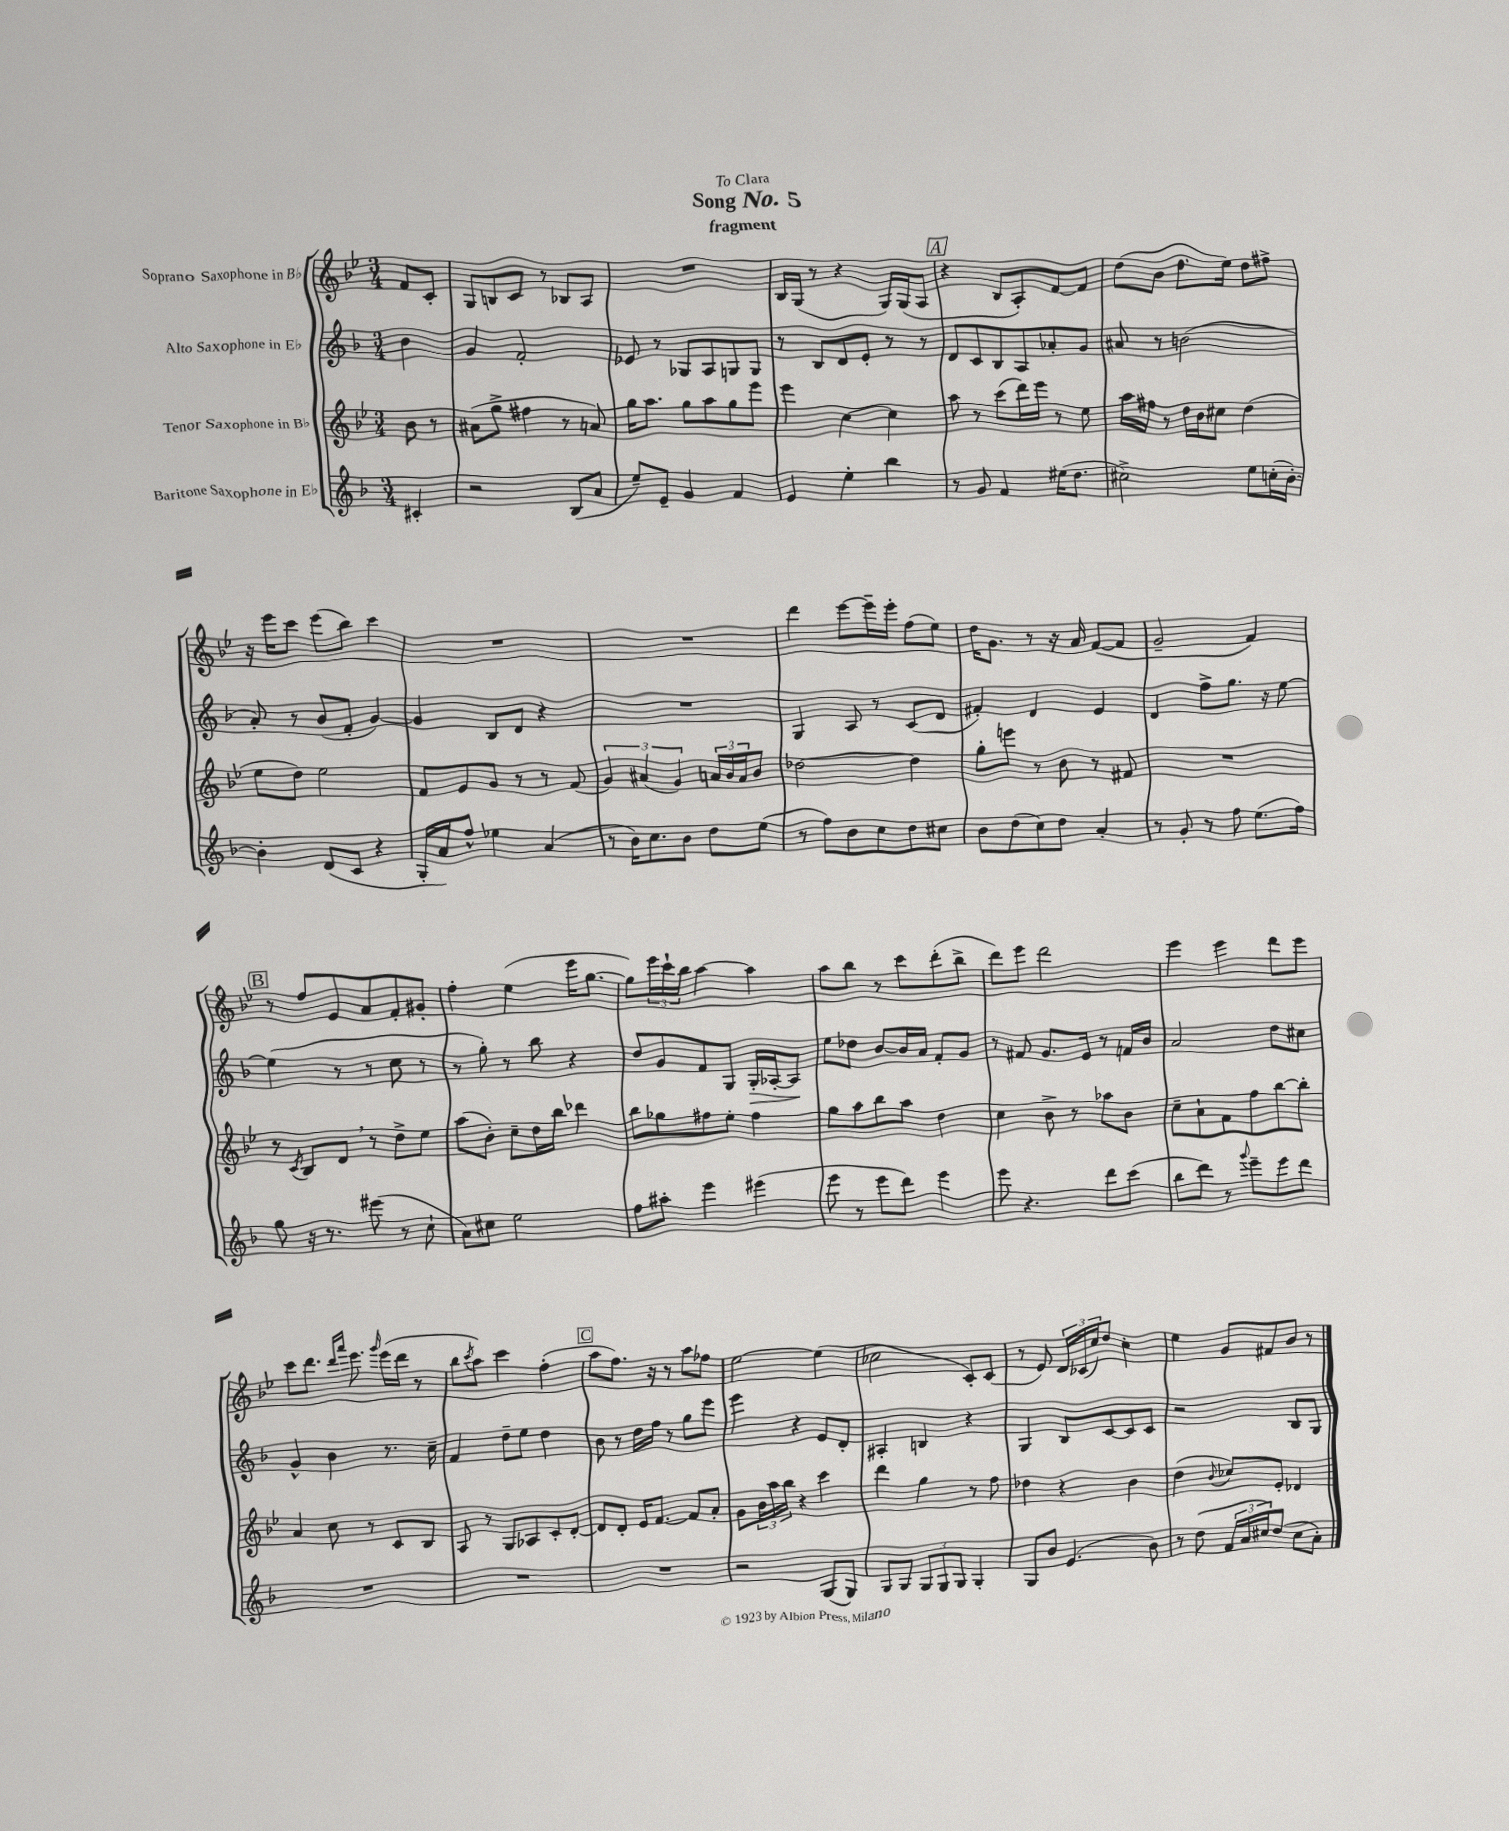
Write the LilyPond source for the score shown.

\header { title = "Song No. 5" subtitle = "fragment" dedication = "To Clara" }
<<
\new StaffGroup <<
\new Staff = "s0" \with { instrumentName = "Soprano Saxophone in Bb" } {
    \clef treble \key bes \major \numericTimeSignature \time 3/4 \partial 4
    f'8 c'8-. |
    g8 b8 c'8 r8 bes8 a8 |
    R2. |
    bes16 g16( r8 r4 g16) g16( a8 |
    \mark \markup { \box "A" } r4 bes8 a8-.) f'8~ f'8 |
    d''8( bes'8 d''8. ees''16) d''8 fis''8-> |
    r16 ees'''16 c'''8 ees'''8( bes''8) c'''4 |
    R2. |
    R2. |
    d'''4 ees'''8~ ees'''16-- ees'''16-. f''8( ees''8) |
    d''16 g'8. r8 r16 a'16 f'8~( f'8 |
    g'2-- f'4) |
    \mark \markup { \box "B" } r8 f''8 ees'8 a'8 f'8-. gis'8-. |
    f''4-. ees''4( ees'''16 g''8.~ |
    g''8) \tuplet 3/2 { ees'''16 c'''16-! bes''16 } a''4~ a''4 |
    a''8 bes''8 r8 c'''8 d'''8-.( bes''8-> |
    d'''8) ees'''8 d'''2 |
    ees'''4 ees'''4 d'''8 ees'''8 |
    c'''8 d'''8. \grace { d'''16 a'''16 } ees'''8. \grace { g'''16 } ees'''16( d'''16 r8 |
    bes''8 \acciaccatura { c'''8 } a''8) c'''4 f''4-.( |
    \mark \markup { \box "C" } a''8 f''8.) r16 r8 a''8 fes''8 |
    ees''2~ ees''4( |
    ces''2 c'8-.) c'8( |
    r8 ees'8) \tuplet 3/2 { d'16 ces'16( c''16) } d''8 c''4-. |
    ees''4 g'8 fis'8 bes'8 r8 \bar "|." |
}
\new Staff = "s1" \with { instrumentName = "Alto Saxophone in Eb" } {
    \clef treble \key f \major \numericTimeSignature \time 3/4 \partial 4
    bes'4 |
    g'4 f'2-. |
    ees'8 r8 ges8 a8 g8 g8 |
    r8 bes8 d'8 e'8-. r8 r8 |
    \mark \markup { \box "A" } d'8 c'8 bes8 a8 aes'8-. g'8 |
    ais'8 r8 b'2( |
    a'8-.) r8 bes'8( f'8-. g'4~) |
    g'4 bes8 d'8 r4 |
    R2. |
    g4 a8 r8 c'8( d'8 |
    fis'4-.) d'4 e'4 |
    d'4 f''8-> g''8. r16 e''8~ |
    \mark \markup { \box "B" } e''4( r8 r8 c''8 r8 |
    r8 g''8-.) r8 bes''8 r4 |
    d''8 g'8 f'8 g8 g16-.\> aes16~-. aes8\! |
    e''8 des''8 bes'8~ bes'16 a'16 f'8-. g'8 |
    r8 fis'8 g'8. e'16 r8 f'16 bes'16 |
    a'2 d''8 cis''8 |
    g'4-^ bes'4 r8. c''16-- |
    f'4 d''8-- e''8 d''4 |
    \mark \markup { \box "C" } bes'8 r8 d''16 f''16 r8 g''8 e'''8 |
    e'''4 r4 e'8 d'8-. |
    ais4-. b4 r4 |
    g4 bes8 c'8~ c'8 c'8 |
    r2 bes8 g8 \bar "|." |
}
\new Staff = "s2" \with { instrumentName = "Tenor Saxophone in Bb" } {
    \clef treble \key bes \major \numericTimeSignature \time 3/4 \partial 4
    bes'8 r8 |
    ais'8( g''8-> fis''4 r8 a'8) |
    g''16 a''8. g''8 a''8 g''8 ees'''8 |
    ees'''4 c''4~ c''4 |
    \mark \markup { \box "A" } a''8 r8 c'''8( d'''16) ees'''16 r8 ees''8 |
    a''16 fis''16 r8 d''16 bes'16 cis''8 d''4( |
    ees''8 d''8) ees''2 |
    f'8 ees'8 g'8 r8 r8 f'8( |
    \tuplet 3/2 { g'4) ais'4( g'4) } \tuplet 3/2 { a'16 bes'16 a'16 } bes'8 |
    des''2~ des''4 |
    g''8-. e'''8 r8 bes'8 r8 fis'8 |
    R2. |
    \mark \markup { \box "B" } r8 \acciaccatura { c'8 } bes8 d'8 \breathe r8 d''8-> ees''8 |
    a''8( bes'8-.) c''8-- d''16 bes''16 des'''4 |
    bes''8 ges''8 fis''8 ees''8-. fis''4 |
    g''8 a''8 bes''8 a''8 d''4 |
    c''4 bes'8-> r8 aes''8 bes'8 |
    c''8-- a'8-! f'8 f''8 bes''8~ bes''8-. |
    a'4 c''8 r8 c'8 bes8 |
    a8 r8 g8 aes8 c'8-. d'8~-. |
    \mark \markup { \box "C" } d'8 d'8-. ees'16 f'8.~ f'8 a'8-. |
    g'8 \tuplet 3/2 { bes'16 a''16 bes''16 } r4 c'''4 |
    d'''4 g''4 r8 f''8 |
    des''4 r4 bes'4 |
    d''4( \appoggiatura { bes'8 } ces''8) ees'8-. des'4 \bar "|." |
}
\new Staff = "s3" \with { instrumentName = "Baritone Saxophone in Eb" } {
    \clef treble \key f \major \numericTimeSignature \time 3/4 \partial 4
    cis'4-. |
    r2 bes8( a'8 |
    e''8--) e'8-- g'4 f'4 |
    e'4 e''4-. bes''4 |
    \mark \markup { \box "A" } r8 g'8 f'4 eis''16( d''8. |
    cis''2->) e''8 c''16-.( bes'16~-.) |
    bes'4-. d'8( c'8 r4 |
    g16-. a'16) f''8-^ ees''4 a'4( |
    r8 bes'16) c''8. bes'8 d''8 e''8( |
    r8 f''8) bes'8 c''8 d''8 cis''8 |
    bes'8 d''8( c''8) d''8 a'4-. |
    r8 g'8-. r8 f''8 e''8.( f''16) |
    \mark \markup { \box "B" } g''8 r16 r8. eis'''8( r8 c''8-! |
    a'8) cis''8 e''2 |
    f''8 ais''8-. e'''4 eis'''4( |
    e'''8 r8 e'''8 d'''8) e'''4 |
    e'''8 r4. d'''8 c'''8( |
    bes''8 d'''8) r8 \appoggiatura { g'''8 } e'''8-- e'''8 d'''8 |
    R2. |
    R2. |
    \mark \markup { \box "C" } R2. |
    r2 g8( g8) |
    g8 g8 \tuplet 3/2 { g8 g8 g8 } g4-. |
    g8 bes'8 e'4.( bes'8) |
    r8 d''8( \tuplet 3/2 { f'16 a'16 cis''16) } d''8( cis''8 a'8-.) \bar "|." |
}
>>
>>
\layout { \context { \Score \remove "Bar_number_engraver" } }
